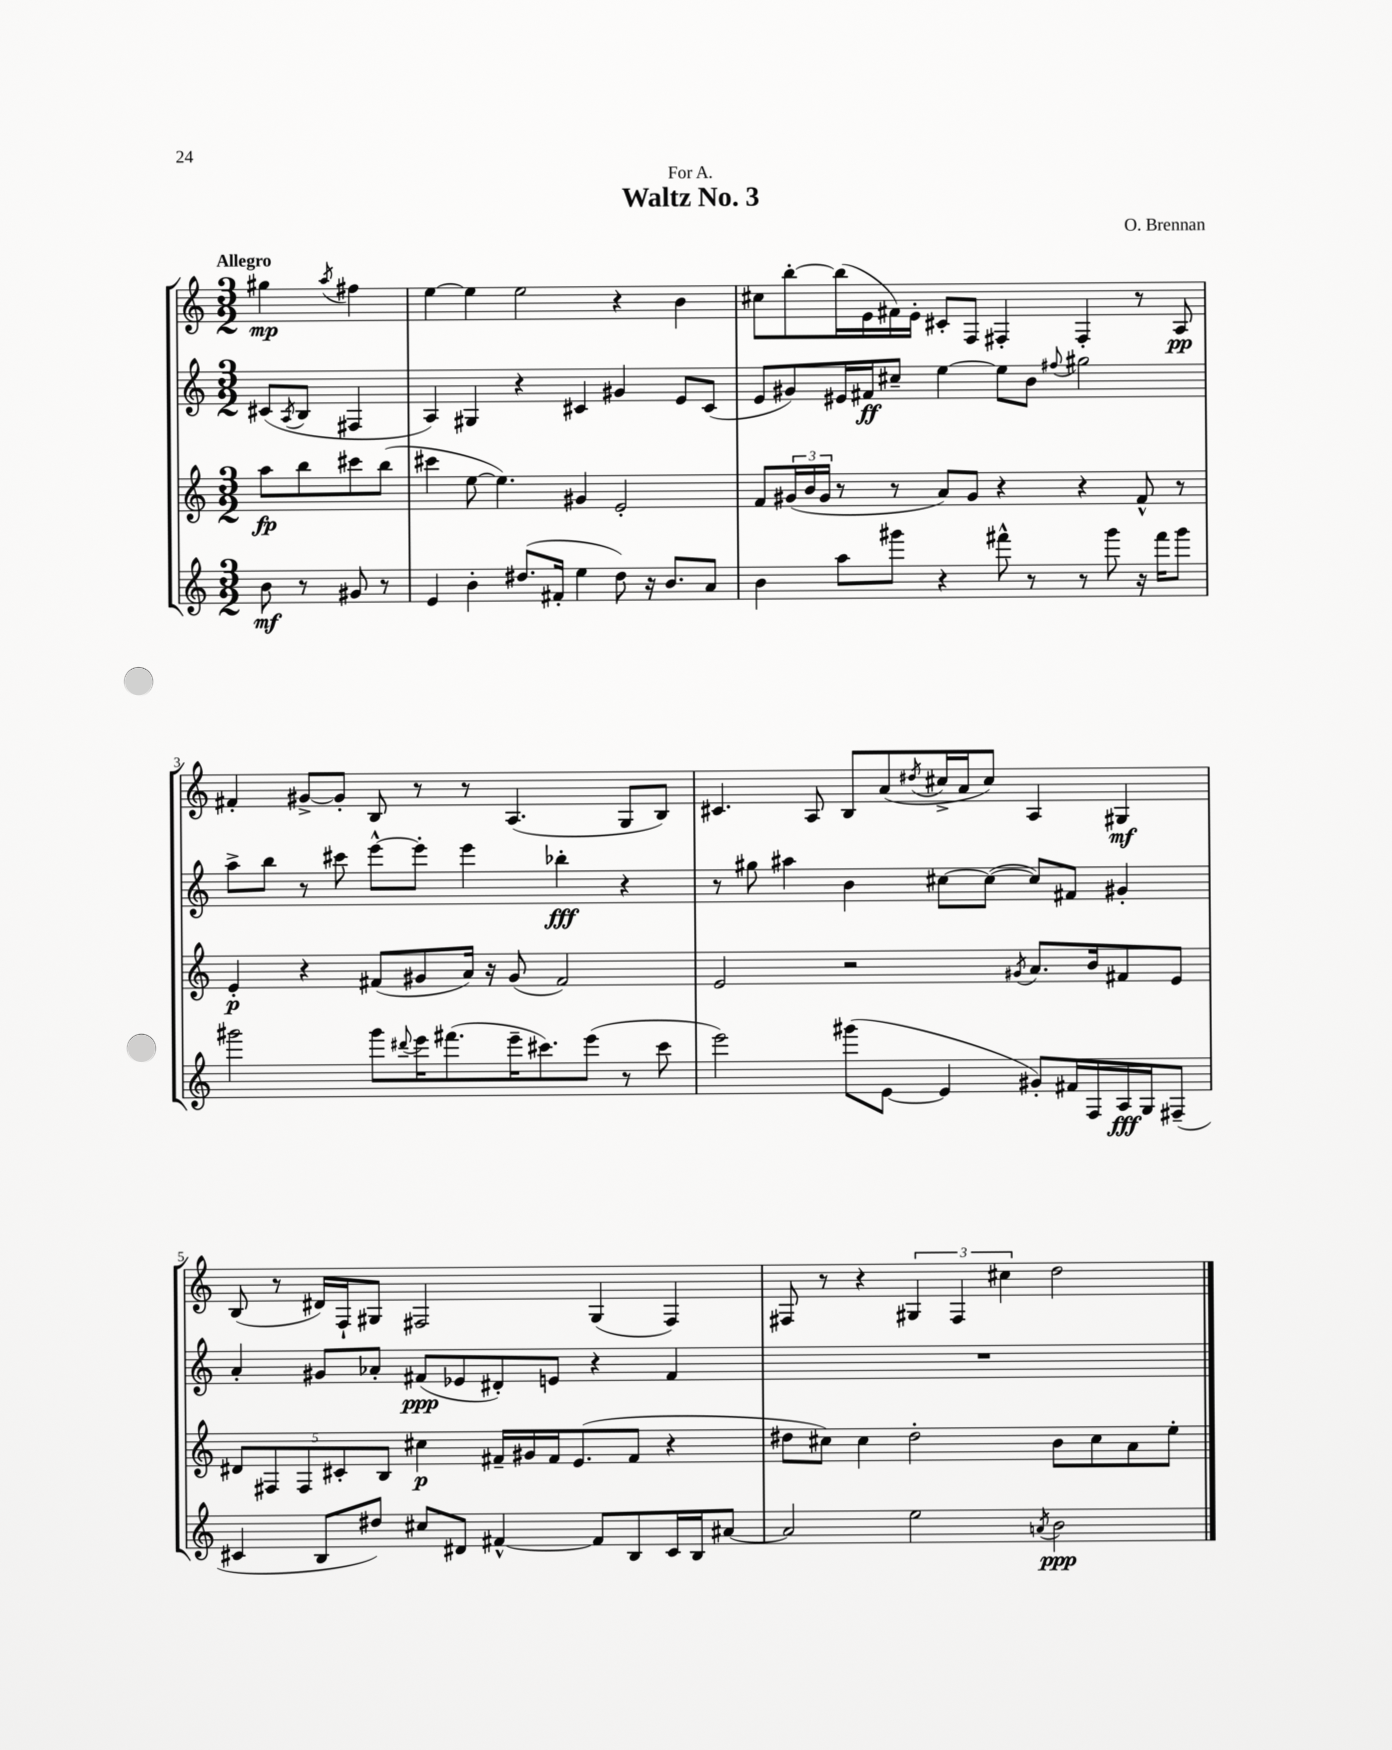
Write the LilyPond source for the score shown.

\header { title = "Waltz No. 3" composer = "O. Brennan" dedication = "For A." }
<<
\new StaffGroup <<
\new Staff = "s0" {
    \clef treble \key c \major \numericTimeSignature \time 3/2 \partial 2 \tempo "Allegro"
    gis''4\mp \acciaccatura { a''8 } fis''4 |
    e''4~ e''4 e''2 r4 b'4 |
    cis''8 b''8~-. b''16( e'16 fis'16) e'16-. cis'8-. f8 fis4-. fis4-. r8 a8\pp |
    fis'4-. gis'8~-> gis'8-. b8 r8 r8 a4.( g8 b8) |
    cis'4. a8 b8 a'8( \acciaccatura { dis''8 } cis''16-> a'16 cis''8) a4 gis4\mf |
    b8( r8 dis'16) f16-! gis8 fis2 gis4( fis4) |
    fis8 r8 r4 \tuplet 3/2 { gis4 fis4 cis''4 } d''2 \bar "|." |
}
\new Staff = "s1" {
    \clef treble \key c \major \numericTimeSignature \time 3/2 \partial 2
    cis'8( \acciaccatura { a8 } b8 fis4 |
    a4) gis4 r4 cis'4 gis'4 e'8 cis'8( |
    e'8 gis'8) eis'16 fis'16\ff cis''8-- e''4~ e''8 b'8 \appoggiatura { fis''8 } gis''2 |
    a''8-> b''8 r8 cis'''8 e'''8~-^ e'''8-. e'''4 bes''4-.\fff r4 |
    r8 gis''8 ais''4 b'4 cis''8~ cis''8~( cis''8) fis'8 gis'4-. |
    a'4-. gis'8 aes'8-. fis'8\ppp( ees'8 dis'8-.) e'8 r4 fis'4 |
    R1. \bar "|." |
}
\new Staff = "s2" {
    \clef treble \key c \major \numericTimeSignature \time 3/2 \partial 2
    a''8\fp b''8 cis'''8 b''8( |
    cis'''4 e''8~ e''4.) gis'4 e'2-. |
    f'8 \tuplet 3/2 { gis'16( b'16 gis'16 } r8 r8 a'8) gis'8 r4 r4 f'8-^ r8 |
    e'4-.\p r4 fis'8( gis'8 a'16) r16 gis'8( fis'2) |
    e'2 r2 \acciaccatura { gis'8 } a'8. b'16 fis'8 e'8 |
    \tuplet 5/4 { dis'8 fis8 fis8 cis'8-. b8 } cis''4\p fis'16-- gis'16 fis'16 e'8.( fis'8 r4 |
    dis''8 cis''8) cis''4 dis''2-. b'8 cis''8 a'8 e''8-. \bar "|." |
}
\new Staff = "s3" {
    \clef treble \key c \major \numericTimeSignature \time 3/2 \partial 2
    b'8\mf r8 gis'8 r8 |
    e'4 b'4-. dis''8.( fis'16-. e''4 dis''8) r16 b'8. a'8 |
    b'4 a''8 gis'''8 r4 fis'''8-^ r8 r8 gis'''8 r16 fis'''16 gis'''8 |
    gis'''2 gis'''8 \appoggiatura { dis'''8 } e'''16 fis'''8.( e'''16-- cis'''8.) e'''8( r8 cis'''8 |
    e'''2) gis'''8( e'8~ e'4 gis'8-.) fis'16 f16 a16\fff g16 fis8--( |
    cis'4 b8 dis''8) cis''8 dis'8 fis'4~-^ fis'8 b8 cis'16 b16 ais'8~ |
    ais'2 e''2 \acciaccatura { a'8 } b'2\ppp \bar "|." |
}
>>
>>
